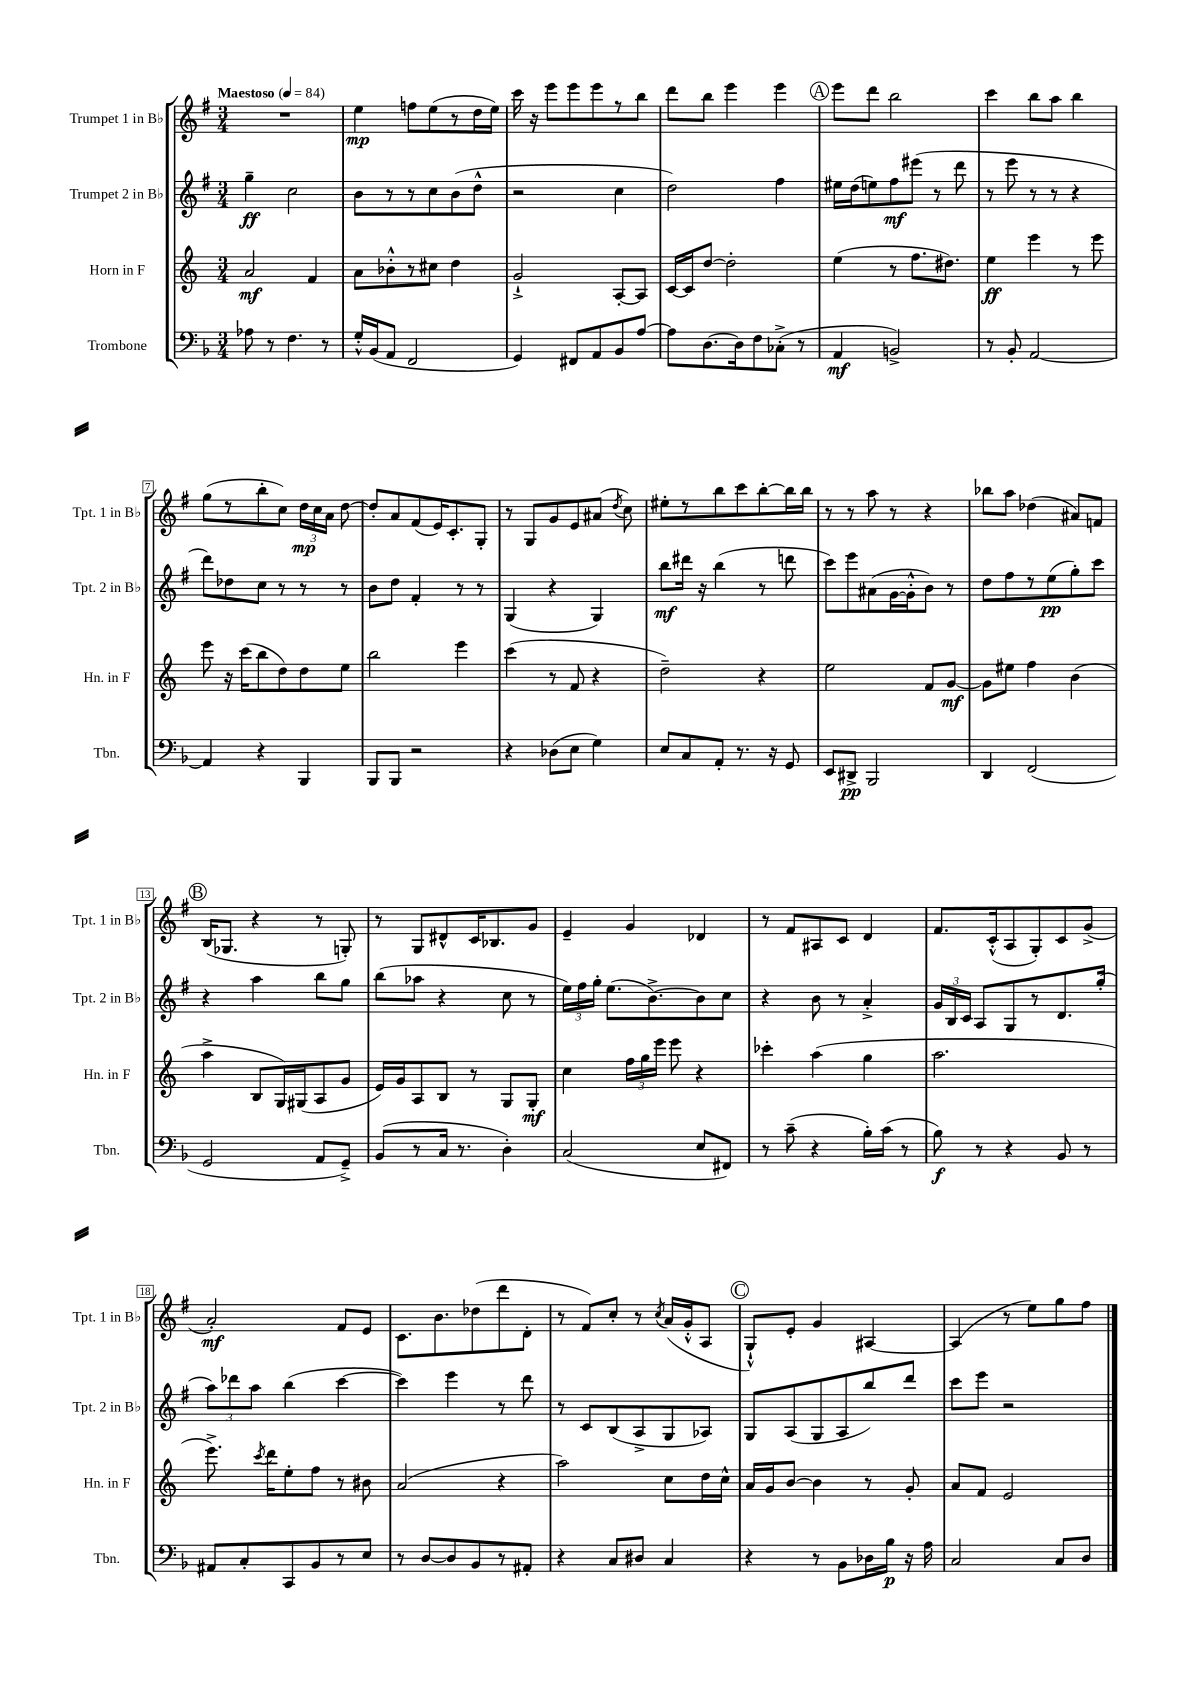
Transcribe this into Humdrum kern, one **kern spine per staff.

**kern	**kern	**kern	**kern
*staff4	*staff3	*staff2	*staff1
*clefF4	*clefG2	*clefG2	*clefG2
*k[b-]	*k[]	*k[f#]	*k[f#]
*M3/4	*M3/4	*M3/4	*M3/4
*MM84	*MM84	*MM84	*MM84
8A-	2a	4gg~	2.r
8r	.	.	.
4.F	.	2cc	.
.	4f	.	.
8r	.	.	.
=	=	=	=
16G'^^	8a	8b	4ee
(16BB-	.	.	.
8AA	8b-'^^	8r	.
2FF	8r	8r	8ff
.	8cc#	8cc	(8ee
.	4dd	(8b	8r
.	.	8dd^^	16dd
.	.	.	16ee)
=	=	=	=
4GG)	2g`^	2r	16ccc
.	.	.	16r
.	.	.	8eee
8FF#	.	.	8eee
8AA	.	.	8eee
8BB-	[8A'	4cc	8r
[8A	8A]	.	8bb
=	=	=	=
8A]	[16c	2dd)	8ddd
.	16c]	.	.
[8.D	[8dd	.	8bb
.	2dd']	.	4eee
16D]	.	.	.
8F	.	.	.
(8C-'^	.	4ff#	4eee
8r	.	.	.
=	=	=	=
4AA	(4ee	16ee#	8eee
.	.	(16dd	.
.	.	8ee)	8ddd
2BB^)	8r	8ff#	2bb
.	8.ff	(8eee#	.
.	.	8r	.
.	8.dd#)	.	.
.	.	8ddd	.
=	=	=	=
8r	4ee	8r	4ccc
8BB-'	.	8eee	.
[2AA	4eee	8r	8bb
.	.	8r	8aa
.	8r	4r	4bb
.	8eee	.	.
=	=	=	=
4AA]	8eee	8ddd)	(8gg
.	16r	8dd-	8r
.	(16ccc	.	.
4r	8bb	8cc	8bb'
.	8dd)	8r	8cc)
4BBB-	8dd	8r	24dd
.	.	.	24cc
.	.	.	24a
.	8ee	8r	[8dd
=	=	=	=
8BBB-	2bb	8b	8dd']
8BBB-	.	8dd	8a
2r	.	4f#'	(8f#
.	.	.	16e)
.	.	.	8.c'
.	4eee	8r	.
.	.	8r	8G'
=	=	=	=
4r	(4ccc	(4G	8r
.	.	.	8G
(8D-	8r	4r	8g
8E	8f	.	8e
4G)	4r	4G)	(8a#
.	.	.	8qdd
.	.	.	8cc)
=	=	=	=
8E	2dd~)	8bb	8ee#'
8C	.	16ddd#	8r
.	.	16r	.
8AA'	.	(4bb	8bb
8.r	.	.	8ccc
.	4r	8r	[8bb'
16r	.	.	.
8GG	.	8ddd	16bb]
.	.	.	16bb
=	=	=	=
8EE	2ee	8ccc)	8r
8DD#^	.	8eee	8r
2BBB-	.	(8a#	8aa
.	.	[16g	8r
.	.	16g'^^]	.
.	8f	8b)	4r
.	[8g	8r	.
=	=	=	=
4DD	8g]	8dd	8bb-
.	8ee#	8ff#	8aa
(2FF	4ff	8r	(4dd-
.	.	(8ee	.
.	(4b	8gg')	8a#)
.	.	8ccc	8f
=	=	=	=
2GG	4aa^	4r	(16B
.	.	.	8.G-
.	8B	4aa	4r
.	16G)	.	.
.	(16G#	.	.
8AA	8A	8bb	8r
8GG~^)	8g	8gg	8G')
=	=	=	=
(8BB-	16e)	(8bb	8r
.	16g	.	.
8r	8A	8aa-	8G
16C	8B	4r	8d#^^
8.r	.	.	.
.	8r	.	16c
.	.	.	8.B-
4D')	8G	8cc	.
.	8G'	8r	8g
=	=	=	=
(2C	4cc	24ee)	4e~
.	.	24ff#	.
.	.	24gg'	.
.	.	(8.ee	.
.	24ff	.	4g
.	24gg	.	.
.	.	[8.b^)	.
.	24eee	.	.
.	8eee	.	.
8E	4r	8b]	4d-
8FF#)	.	8cc	.
=	=	=	=
8r	4ccc-'	4r	8r
(8c~	.	.	8f#
4r	(4aa	8b	8A#
.	.	8r	8c
16B-')	4gg	4a'^	4d
(16c	.	.	.
8r	.	.	.
=	=	=	=
8B-)	2.aa	24g	8.f#
.	.	24B	.
.	.	24c	.
8r	.	8A	.
.	.	.	(16c'^^
4r	.	8G	8A
.	.	8r	8G')
8BB-	.	8.d	8c
8r	.	.	(8g^
.	.	(16gg'	.
=	=	=	=
8AA#	8.eee^)	12aa)	2a')
.	.	12ddd-	.
8C'	.	.	.
.	.	12aa	.
.	8qccc	.	.
.	16ddd	.	.
8CC	8ee'	(4bb	.
8BB-	8ff	.	.
8r	8r	[4ccc	8f#
8E	8b#	.	8e
=	=	=	=
8r	(2a	4ccc])	8.c
[8D	.	.	.
.	.	.	8.b
8D]	.	4eee	.
8BB-	.	.	(8dd-
8r	4r	8r	8ddd
8AA#'	.	8ddd	8d'
=	=	=	=
4r	2aa)	8r	8r
.	.	8c	8f#)
8C	.	(8B	8cc'
8D#	.	8A^	8r
.	.	.	8qcc
4C	8cc	8G	(16a
.	.	.	16g'^^
.	16dd	8A-)	8A
.	16cc^^	.	.
=	=	=	=
4r	16a	8G	8G`^^)
.	16g	.	.
.	[8b	(8A	8e'
8r	4b]	8G	4g
8BB-	.	8A	.
16D-	8r	8bb)	[4A#
16B-	.	.	.
16r	8g'	8ddd	.
16A	.	.	.
=	=	=	=
2C	8a	8ccc	(4A#]
.	8f	8eee	.
.	2e	2r	8r
.	.	.	8ee)
8C	.	.	8gg
8D	.	.	8ff#
==	==	==	==
*-	*-	*-	*-
